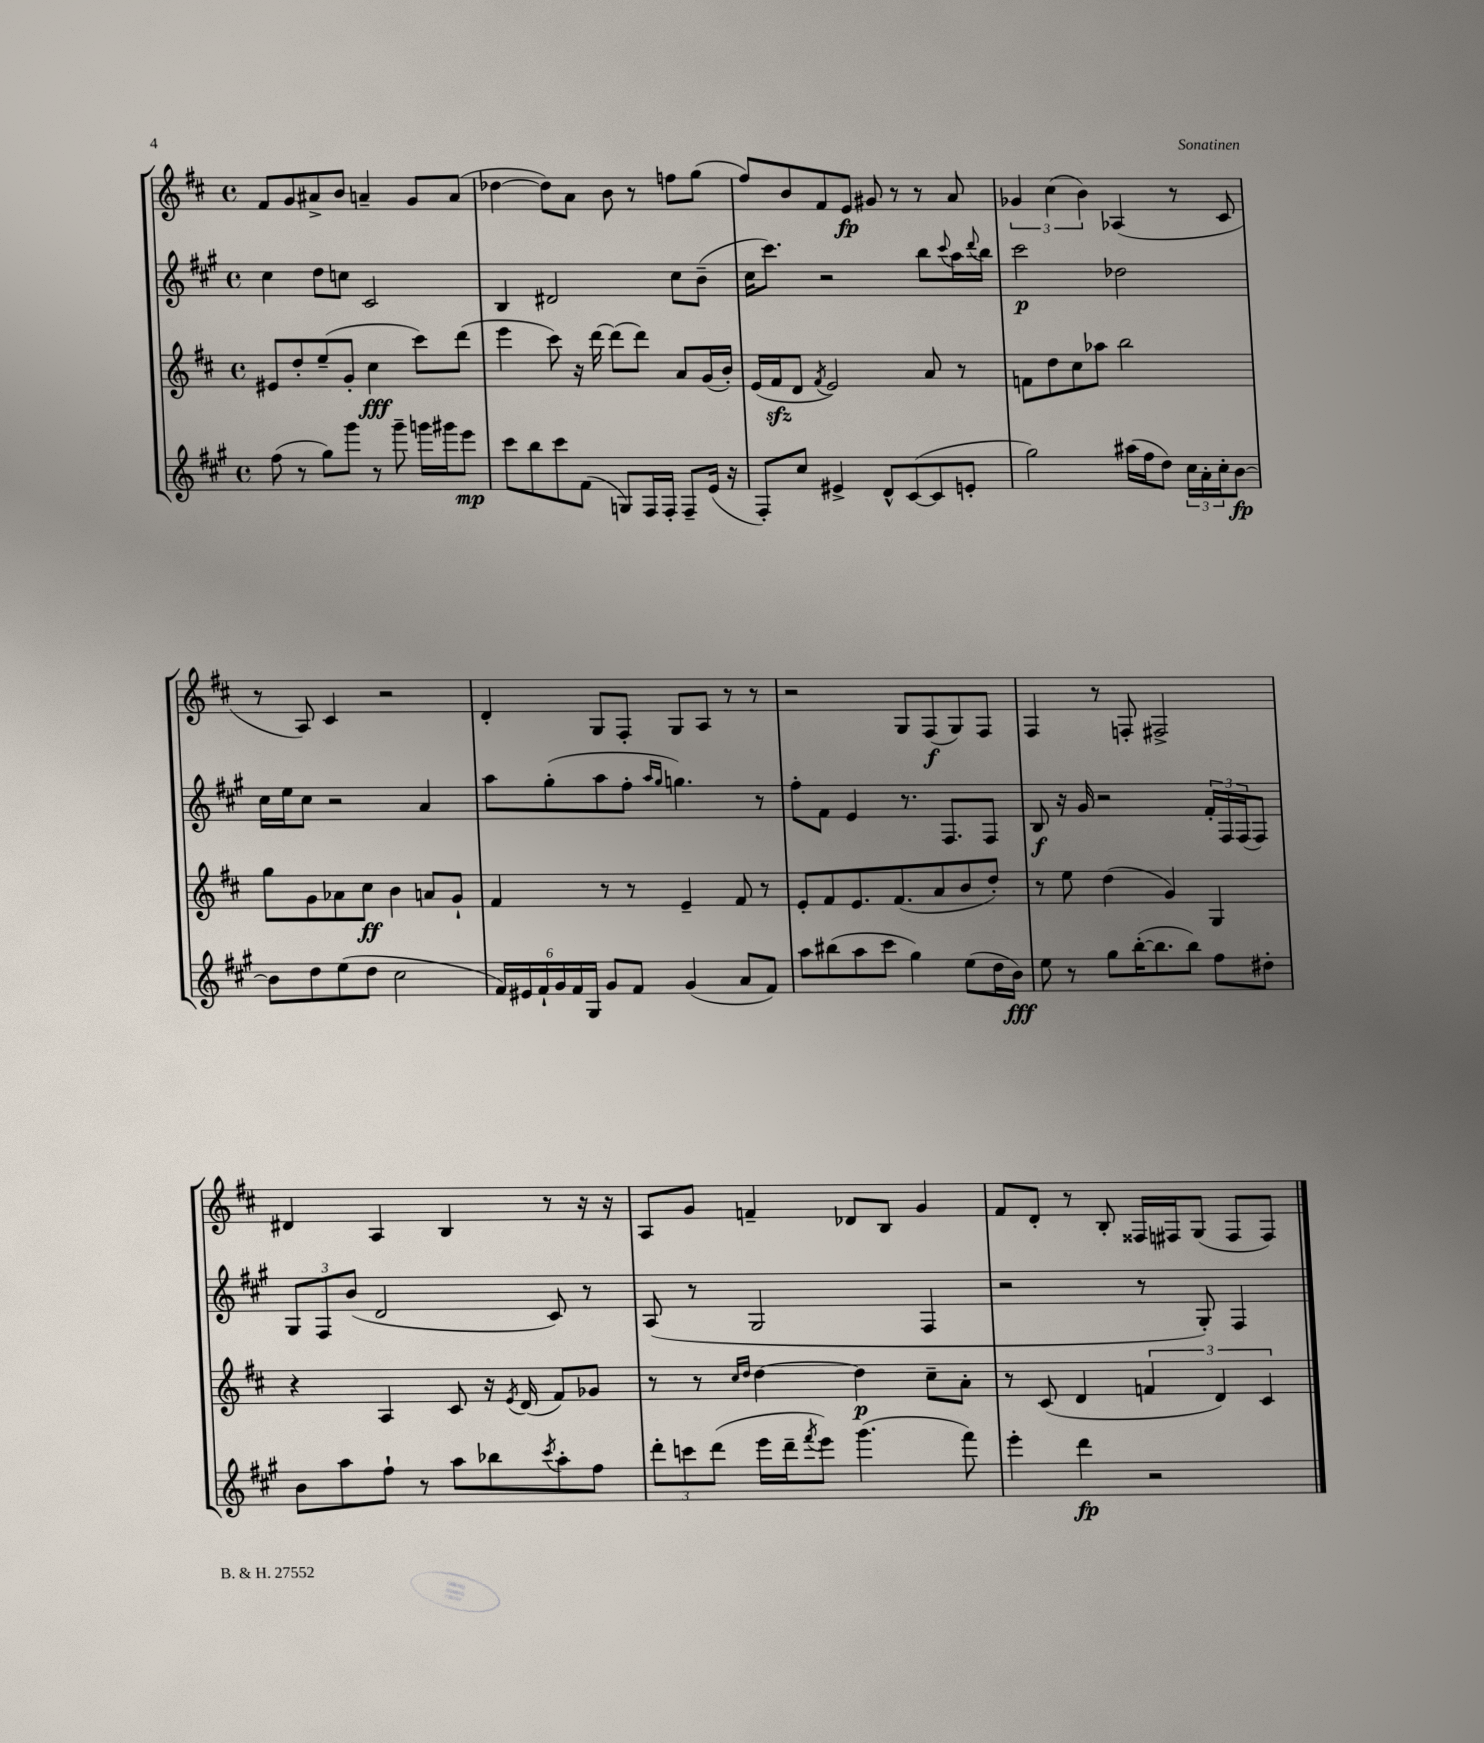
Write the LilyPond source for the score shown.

<<
\new StaffGroup <<
\new Staff = "s0" {
    \clef treble \key d \major \defaultTimeSignature \time 4/4
    fis'8 g'8 ais'8-> b'8 a'4-- g'8 a'8( |
    des''4~ des''8) a'8 b'8 r8 f''8 g''8( |
    fis''8) b'8 fis'8 e'8\fp gis'8 r8 r8 a'8 |
    \tuplet 3/2 { ges'4 cis''4( b'4) } aes4( r8 cis'8 |
    r8 a8) cis'4 r2 |
    d'4-. g8 fis8-. g8 a8 r8 r8 |
    r2 g8 fis8\f( g8) fis8 |
    fis4 r8 f8-. fis2-> |
    dis'4 a4 b4 r8 r16 r16 |
    a8 g'8 f'4-- des'8 b8 g'4 |
    fis'8 d'8-. r8 b8-. fisis16 fis16 g8( fis8 fis8) \bar "|." |
}
\new Staff = "s1" {
    \clef treble \key a \major \defaultTimeSignature \time 4/4
    cis''4 d''8 c''8 cis'2 |
    b4 dis'2 cis''8 b'8--( |
    cis''16 cis'''8.) r2 b''8 \appoggiatura { cis'''8 } a''16 \appoggiatura { d'''8 } b''16 |
    cis'''2\p des''2 |
    cis''16 e''16 cis''8 r2 a'4 |
    a''8 gis''8-.( a''8 fis''8-. \grace { a''16 gis''16 } g''4.) r8 |
    fis''8-. fis'8 e'4 r8. fis8. fis8 |
    b8\f r16 gis'16 r2 \tuplet 3/2 { fis'16-. fis16 fis16( } fis8) |
    \tuplet 3/2 { gis8 fis8 b'8( } d'2 cis'8) r8 |
    a8( r8 gis2 fis4 |
    r2 r8 gis8-.) fis4 \bar "|." |
}
\new Staff = "s2" {
    \clef treble \key d \major \defaultTimeSignature \time 4/4
    eis'8 d''8-. e''8--( g'8-. cis''4\fff cis'''8) d'''8( |
    e'''4 cis'''8) r16 d'''16~ d'''8( d'''8) a'8 g'16( b'16-.) |
    e'16( fis'16\sfz d'8 \acciaccatura { fis'8 } e'2) a'8 r8 |
    f'8 d''8 cis''8 aes''8 b''2 |
    g''8 g'8 aes'8 cis''8\ff b'4 a'8 g'8-! |
    fis'4 r8 r8 e'4-- fis'8 r8 |
    e'8-. fis'8 e'8. fis'8.( a'8 b'8 d''8-.) |
    r8 e''8 d''4( g'4) g4 |
    r4 a4 cis'8 r16 \acciaccatura { e'8 } d'16( fis'8) ges'8 |
    r8 r8 \grace { cis''16 d''16 } d''4~ d''4\p cis''8-- a'8-. |
    r8 cis'8( d'4 \tuplet 3/2 { f'4 d'4) cis'4 } \bar "|." |
}
\new Staff = "s3" {
    \clef treble \key a \major \defaultTimeSignature \time 4/4
    fis''8( r8 gis''8) gis'''8 r8 gis'''8-- g'''16 gis'''16 e'''8\mp |
    cis'''8 b''8 cis'''8 fis'8( g8) fis16 fis16-. fis8-- e'16( r16 |
    fis8-.) cis''8 eis'4-> d'8-^ cis'8~( cis'8 e'8-. |
    gis''2) ais''16( fis''16 d''8) \tuplet 3/2 { cis''16 a'16-. cis''16-. } b'8~\fp |
    b'8 d''8 e''8( d''8 cis''2 |
    \tuplet 6/4 { fis'16) eis'16 fis'16-! gis'16 fis'16 gis16 } gis'8 fis'8 gis'4( a'8 fis'8) |
    a''8 bis''8( a''8 cis'''8 gis''4) e''8( d''16 b'16\fff) |
    e''8 r8 gis''8 b''16~-.( b''8. b''8) fis''8 dis''8-. |
    b'8 a''8 fis''8-! r8 a''8 bes''8 \acciaccatura { cis'''8 } a''8-. fis''8 |
    \tuplet 3/2 { d'''8-. c'''8 d'''8( } e'''16 d'''16-- \acciaccatura { fis'''8 } e'''8) gis'''4.( fis'''8) |
    e'''4-. d'''4\fp r2 \bar "|." |
}
>>
>>
\layout { \context { \Score \remove "Bar_number_engraver" } }
